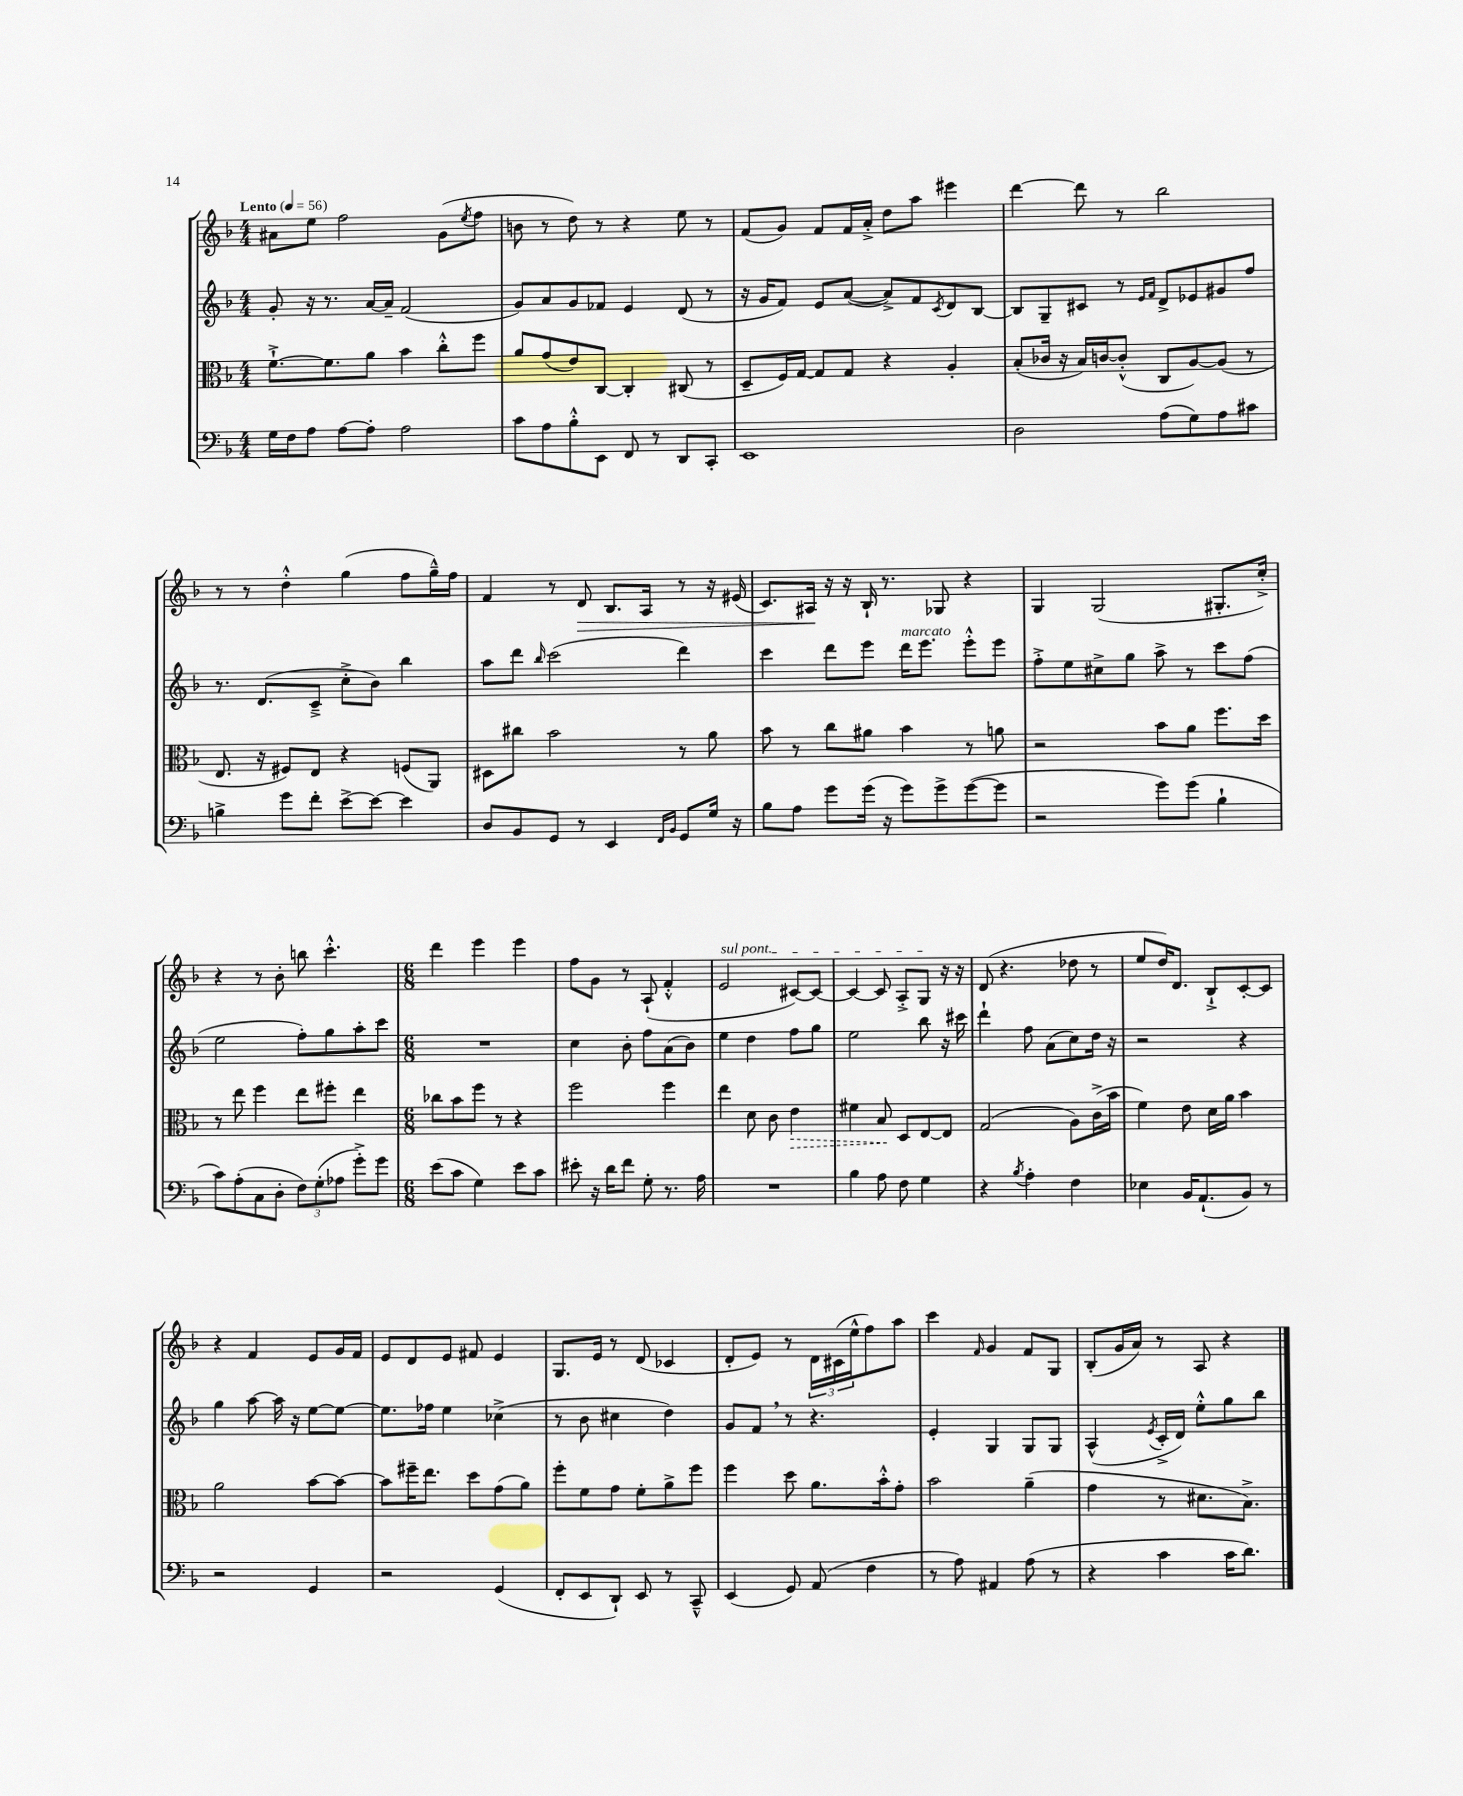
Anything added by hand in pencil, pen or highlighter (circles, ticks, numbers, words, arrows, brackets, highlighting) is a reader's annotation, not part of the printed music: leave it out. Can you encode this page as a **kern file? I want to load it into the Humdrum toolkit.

**kern	**kern	**dynam	**kern	**kern	**dynam
*part4	*part3	*part3	*part2	*part1	*part1
*staff4	*staff3	*staff3	*staff2	*staff1	*staff1
*clefF4	*clefC3	*	*clefG2	*clefG2	*
*k[b-]	*k[b-]	*	*k[b-]	*k[b-]	*
*M4/4	*M4/4	*	*M4/4	*M4/4	*
*MM56	*MM56	*	*MM56	*MM56	*
=1	=1	=1	=1	=1	=1
!	!	!	!	!LO:TX:a:B:t=Lento	!
16G\LL	[8.f`^\L	.	8g'/	8a#X\L	.
16F\J	.	.	.	.	.
8A\J	.	.	16r	8ee\J	.
.	8.f\]	.	8.r	.	.
[8A\L	.	.	.	2ff\	.
8A'\J]	8a\J	.	[16a/LL	.	.
.	.	.	16a~/JJ]	.	.
2A\	4b-\	.	(2f/	.	.
.	8cc'^^\L	.	.	(8g\L	.
.	.	.	.	8qee/	.
.	8ff\J	.	.	8ff\J	.
=2	=2	=2	=2	=2	=2
8c\L	8a/L	.	8g/L)	8bn\	.
8A\	(8g/	.	8a/	8r	.
8B-'^^\	8e/)	.	8g/	8dd\)	.
8EE\J	[8C/J	.	8f-X/J	8r	.
8FF/	4C'/]	.	4e/	4r	.
8r	.	.	.	.	.
8DD/L	(8C#X/	.	(8d/	8ee\	.
8CC'/J	8r	.	8r	8r	.
=3	=3	=3	=3	=3	=3
1EE	8D~/L	.	16r	(8f/L	.
.	.	.	16g/KL	.	.
.	16F/L)	.	8f/J)	8g/J)	.
.	[16G/JJ	.	.	.	.
.	8G/L]	.	8e/L	8f/L	.
.	8G/J	.	([8a/J	16f/L	.
.	.	.	.	16a'^/JJ	.
.	4r	.	8a^/L])	8dd\L	.
.	.	.	8f/	8aa\J	.
.	.	.	8qc/	.	.
.	4A'/	.	8d/	4eee#X\	.
.	.	.	[8B-/J	.	.
=4	=4	=4	=4	=4	=4
2D\	(8B-'/L	.	8B-/L]	[4ddd\	.
.	16c-X/Jk	.	8G~/	.	.
.	16r	.	.	.	.
.	16B-/LL)	.	8c#X/J	8ddd\]	.
.	[16cn/J	.	.	.	.
.	(8c'^^/J]	.	8r	8r	.
.	.	.	16qqe/LL	.	.
.	.	.	16qqf/JJ	.	.
(8A\L	8C/L	.	8d^/L	2bb-\	.
8G\)	[8A/)	.	8e-X/	.	.
8A\	(8A/J]	.	8g#X/	.	.
8c#X\J	8r	.	8ff/J	.	.
!!LO:LB:g=z
=5	=5	=5	=5	=5	=5
4Bn^\	8.E/	.	8.r	8r	.
.	.	.	.	8r	.
.	16r	.	(8.d/L	.	.
8g\L	8F#X/L)	.	.	4dd'^^\	.
8f'\J	8E/J	.	8c~^/J	.	.
[8e^\L	4r	.	8cc'^\L	(4gg\	.
8e\J_	.	.	8b-\J)	.	.
4e\]	(8Fn/L	.	4bb-\	8ff\L	.
.	8AA/J)	.	.	16gg~^^\L)	.
.	.	.	.	16ff\JJ	.
=6	=6	=6	=6	=6	=6
8D/L	8D#X\L	.	8aa\L	4f/	.
8BB-/	8cc#X\J	.	8ddd\J	.	.
.	.	.	16qqbb-/	.	.
8GG/J	2b-\	.	(2ccc\	8r	.
!	!	!	!	!	!LO:HP:b
8r	.	.	.	8d/	>
4EE/	.	.	.	8.B-/L	.
.	.	.	.	16A/Jk	.
16qqFF/LL	.	.	.	.	.
16qqBB-/JJ	.	.	.	.	.
8GG/L	8r	.	4ddd\)	8r	.
16G/Jk	8a\	.	.	16r	.
16r	.	.	.	(16e#X/	.
=7	=7	=7	=7	=7	=7
8B-\L	8b-\	.	4ccc\	8.c/L)	.
8A\J	8r	.	.	.	.
.	.	.	.	16A#X/Jk	.
8g\L	8cc\L	.	8ddd\L	16r	]
.	.	.	.	16r	.
(16g\Jk	8a#X\J	.	8eee\J	16B-`/	.
16r	.	.	.	8.r	.
!	!	!	!LO:TX:a:i:t=marcato	!	!
8g\L)	4b-\	.	16ddd\KL	.	.
.	.	.	8.eee\J	.	.
8g^\	.	.	.	8G-X/	.
([8g\	8r	.	8eee'^^\L	4r	.
8g\J]	8an\	.	8eee\J	.	.
=8	=8	=8	=8	=8	=8
2r	2r	.	8ff'^\L	4G/	.
.	.	.	8ee\	.	.
.	.	.	8cc#X^\	(2G/	.
.	.	.	8gg\J	.	.
8g\L)	8b-\L	.	8aa^\	.	.
(8g\J	8a\J	.	8r	.	.
4B-`\	8.ff\L	.	8ccc\L	8.G#X'/L	.
.	.	.	(8ff\J	.	.
.	16dd\Jk	.	.	16cc'^/Jk)	.
!!LO:LB:g=z
=9	=9	=9	=9	=9	=9
8c\L)	8r	.	2ee\	4r	.
(8A'\	8ee\	.	.	.	.
8C\	4ff\	.	.	8r	.
8D'\J	.	.	.	8b-'\	.
12F\L)	8ee\L	.	8ff'\L)	8bbn\	.
(12G'\	.	.	.	.	.
.	8ff#X'\J	.	8gg\	4.ccc'^^\	.
12A-X\J	.	.	.	.	.
8g'^\L)	4ee\	.	8aa'\	.	.
8g\J	.	.	8ccc\J	.	.
=10	=10	=10	=10	=10	=10
*M6/8	*M6/8	*	*M6/8	*M6/8	*
(8e\L	8cc-X\L	.	2.r	4ddd\	.
8c\J	8b-\	.	.	.	.
4G\)	8ff\J	.	.	4eee\	.
.	8r	.	.	.	.
8e\L	4r	.	.	4eee\	.
8c\J	.	.	.	.	.
=11	=11	=11	=11	=11	=11
8e#X'\	2ff\	.	4cc\	8ff\L	.
16r	.	.	.	8g\J	.
16d\KL	.	.	.	.	.
8f\J	.	.	8b-'\	8r	.
8G'\	.	.	8ff\L	(8A`/	.
8.r	4ff\	.	(8a\	4f'^^/	.
.	.	.	8b-\J)	.	.
16A\	.	.	.	.	.
=12	=12	=12	=12	=12	=12
!	!	!	!	!LO:TX:a:i:t=sul pont.	!
2.r	4ee\	.	4ee\	2e/	.
.	8d\	.	4dd\	.	.
.	8c\	.	.	.	.
!	!	!LO:HP:b	!	!	!
.	4e\	>	8ff\L	[8c#X/L)	.
.	.	.	8gg\J	8c#/J_	.
=13	=13	=13	=13	=13	=13
4B-\	4f#X\	.	2ee\	4c#/_	.
8A\	8B-/	.	.	8c#/]	.
8F\	8D/L	]	.	8A'^/L	.
4G\	[8E/	.	8bb-\	8G/J	.
.	8E/J]	.	16r	16r	.
.	.	.	16ccc#X\	16r	.
=14	=14	=14	=14	=14	=14
4r	(2G/	.	4ddd`\	(8d/	.
.	.	.	.	4.r	.
8qB-/	.	.	.	.	.
4A'\	.	.	8ff\	.	.
.	.	.	(8a\L	.	.
4F\	8A\L)	.	8cc\)	8dd-X\	.
.	(16c^\L	.	16dd\Jk	8r	.
.	16b-\JJ	.	16r	.	.
=15	=15	=15	=15	=15	=15
4E-X\	4f\)	.	2r	8ee/L	.
.	.	.	.	16dd/K)	.
.	.	.	.	8.d/J	.
16BB-/KL	8e\	.	.	.	.
(8.AA`/	.	.	.	.	.
.	16d\LL	.	.	8B-`^/L	.
.	16a\JJ	.	.	.	.
8BB-/J)	4b-\	.	4r	[8c'/	.
8r	.	.	.	8c/J]	.
!!LO:LB:g=z
=16	=16	=16	=16	=16	=16
2r	2a\	.	4gg\	4r	.
.	.	.	[8aa\	4f/	.
.	.	.	16aa\]	.	.
.	.	.	16r	.	.
4GG/	[8b-\L	.	[8ee\L	8e/L	.
.	8b-\J_	.	8ee\J_	16g/L	.
.	.	.	.	16f/JJ	.
=17	=17	=17	=17	=17	=17
2r	8b-\L]	.	8.ee\L]	8e/L	.
.	16ff#X~\K	.	.	8d/	.
.	8.ee\J	.	16ff-X\Jk	.	.
.	.	.	4ee\	8e/J	.
.	8dd\L	.	.	8f#X/	.
(4GG/	(8g\	.	(4cc-X^\	4e/	.
.	8a\J)	.	.	.	.
=18	=18	=18	=18	=18	=18
8FF'/L	8ff'\L	.	8r	8.G/L	.
8EE/	8f\	.	8b-\	.	.
.	.	.	.	16e/Jk	.
8DD`/J)	8g\J	.	4cc#X\	8r	.
8EE/	8f'\L	.	.	(8d/	.
8r	8a^\	.	4dd\)	4c-X/	.
8CC~^^/	8ff\J	.	.	.	.
=19	=19	=19	=19	=19	=19
(4EE/	4ff\	.	8g/L	8d'/L	.
.	.	.	8f,/J	8e/J)	.
8GG/)	8dd\	.	8r	8r	.
(8AA/	8.a\L	.	4.r	24d\LL	.
.	.	.	.	(24c#X\	.
.	.	.	.	24ee^^\J	.
4F\	.	.	.	8ff\)	.
.	16b-'^^\k	.	.	.	.
.	8g'\J	.	.	8aa\J	.
=20	=20	=20	=20	=20	=20
8r	2b-\	.	4e'/	4ccc\	.
8A\)	.	.	.	.	.
.	.	.	.	16qqf/	.
4AA#X/	.	.	4G/	4g/	.
(8A\	(4a~\	.	8G/L	8f/L	.
8r	.	.	8G/J	8G/J	.
=21	=21	=21	=21	=21	=21
4r	4g\	.	(4A^^/	(8B-'/L	.
.	.	.	.	16g/L	.
.	.	.	.	16a/JJ)	.
.	.	.	8qe/	.	.
4c\	8r	.	16c'^/LL	8r	.
.	.	.	16d/JJ)	.	.
.	8.d#X\L	.	8ee'^^\L	8A/	.
16c\KL	.	.	8gg\	4r	.
8.d\J)	8.B-^\J)	.	.	.	.
.	.	.	8bb-\J	.	.
==	==	==	==	==	==
*-	*-	*-	*-	*-	*-
